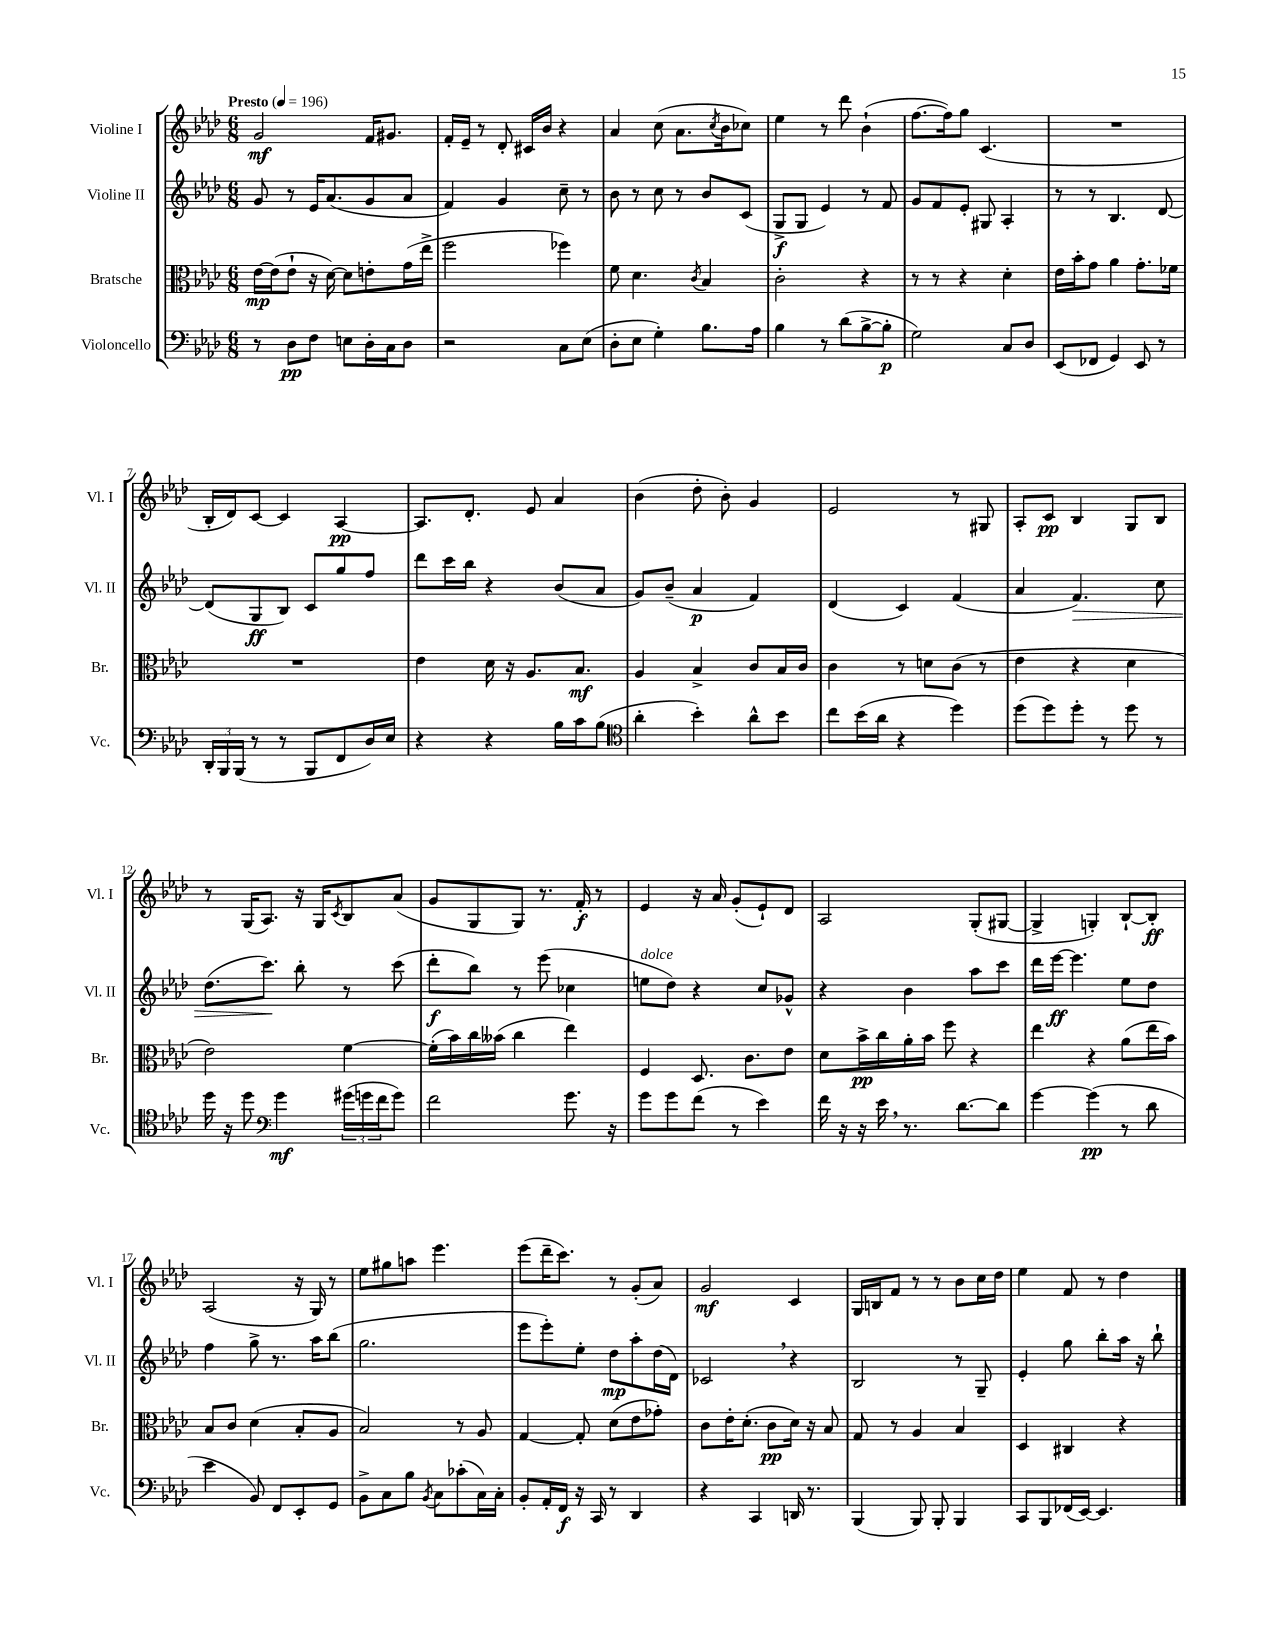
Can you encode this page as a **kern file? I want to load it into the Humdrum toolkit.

**kern	**dynam	**kern	**dynam	**kern	**dynam	**kern	**dynam
*part4	*part4	*part3	*part3	*part2	*part2	*part1	*part1
*staff4	*staff4	*staff3	*staff3	*staff2	*staff2	*staff1	*staff1
*I"Violoncello	*	*I"Bratsche	*	*I"Violine II	*	*I"Violine I	*
*I'Vc.	*	*I'Br.	*	*I'Vl. II	*	*I'Vl. I	*
*clefF4	*	*clefC3	*	*clefG2	*	*clefG2	*
*k[b-e-a-d-]	*	*k[b-e-a-d-]	*	*k[b-e-a-d-]	*	*k[b-e-a-d-]	*
*M6/8	*	*M6/8	*	*M6/8	*	*M6/8	*
*MM196	*	*MM196	*	*MM196	*	*MM196	*
=1	=1	=1	=1	=1	=1	=1	=1
!	!	!	!	!	!	!LO:TX:a:B:t=Presto	!
8r	.	[16e-\LL	mp	8g/	.	2g/	mf
.	.	(16e-\J]	.	.	.	.	.
8D-\L	pp	8e-`\J	.	8r	.	.	.
8F\J	.	16r	.	16e-/KL	.	.	.
.	.	[16d-\)	.	(8.a-/	.	.	.
8En\L	.	8d-\L]	.	.	.	.	.
16D-'\L	.	8en'\	.	8g/	.	16f/KL	.
16C\J	.	.	.	.	.	8.g#X/J	.
8D-\J	.	(16g\L	.	8a-/J	.	.	.
.	.	16ee-^\JJ	.	.	.	.	.
=2	=2	=2	=2	=2	=2	=2	=2
2r	.	2ff\	.	4f/)	.	16f'/LL	.
.	.	.	.	.	.	16e-~/JJ	.
.	.	.	.	.	.	8r	.
.	.	.	.	4g/	.	8d-'/	.
.	.	.	.	.	.	16c#X/LL	.
.	.	.	.	.	.	16b-/JJ	.
8C\L	.	4ff-X\)	.	8cc~\	.	4r	.
(8E-\J	.	.	.	8r	.	.	.
=3	=3	=3	=3	=3	=3	=3	=3
8D-'\L	.	8f\	.	8b-\	.	4a-/	.
8E-\J	.	4.d-\	.	8r	.	.	.
4G'\)	.	.	.	8cc\	.	(8cc\	.
.	.	.	.	8r	.	8.a-\L	.
.	.	8qc/	.	.	.	.	.
8.B-\L	.	4B-/	.	8b-/L	.	.	.
.	.	.	.	.	.	8qcc/	.
.	.	.	.	.	.	16b-\k	.
.	.	.	.	(8c/J	.	8cc-X\J)	.
16A-\Jk	.	.	.	.	.	.	.
=4	=4	=4	=4	=4	=4	=4	=4
4B-\	.	2c'\	.	8G^/L	f	4ee-\	.
.	.	.	.	8G/J	.	.	.
8r	.	.	.	4e-/)	.	8r	.
(8d-\L	.	.	.	.	.	8ddd-\	.
[8B-^\	.	4r	.	8r	.	(4b-`\	.
8B-'\J]	p	.	.	8f/	.	.	.
=5	=5	=5	=5	=5	=5	=5	=5
2G\)	.	8r	.	8g/L	.	[8.ff\L	.
.	.	8r	.	8f/	.	.	.
.	.	.	.	.	.	16ff\k])	.
.	.	4r	.	8e-'/J	.	8gg\J	.
.	.	.	.	8G#X/	.	(4.c/	.
8C/L	.	4d-'\	.	4A-'/	.	.	.
8D-/J	.	.	.	.	.	.	.
=6	=6	=6	=6	=6	=6	=6	=6
(8EE-/L	.	16e-\LL	.	8r	.	2.r	.
.	.	16b-'\J	.	.	.	.	.
8FF-X/J	.	8g\J	.	8r	.	.	.
4GG/)	.	4a-\	.	4.B-/	.	.	.
8EE-/	.	8.g'\L	.	.	.	.	.
8r	.	.	.	[8d-/	.	.	.
.	.	16f-X\Jk	.	.	.	.	.
!!LO:LB:g=z
=7	=7	=7	=7	=7	=7	=7	=7
24DD-'/LL	.	2.r	.	(8d-/L]	.	16B-'/LL	.
24BBB-/	.	.	.	.	.	.	.
.	.	.	.	.	.	16d-/J)	.
(24BBB-/JJ	.	.	.	.	.	.	.
8r	.	.	.	8G/	ff	[8c/J	.
8r	.	.	.	8B-/J)	.	4c/]	.
8BBB-/L	.	.	.	8c/L	.	.	.
8FF/	.	.	.	8gg/	.	[4A-/	pp
16D-/L)	.	.	.	8ff/J	.	.	.
16E-/JJ	.	.	.	.	.	.	.
=8	=8	=8	=8	=8	=8	=8	=8
4r	.	4e-\	.	8ddd-\L	.	8.A-/L]	.
.	.	.	.	16ccc\L	.	.	.
.	.	.	.	16bb-\JJ	.	8.d-'/J	.
4r	.	16d-\	.	4r	.	.	.
.	.	16r	.	.	.	.	.
.	.	8.A-/L	.	.	.	8e-/	.
16B-\LL	.	.	.	(8b-/L	.	4a-/	.
16c\J	.	8.B-/J	mf	.	.	.	.
(8B-\J	.	.	.	8a-/J	.	.	.
=9	=9	=9	=9	=9	=9	=9	=9
*clefC4	*	*	*	*	*	*	*
4a-'\	.	4A-/	.	8g/L)	.	(4b-\	.
.	.	.	.	(8b-~/J	.	.	.
4b-'\)	.	4B-^/	.	4a-/	p	8dd-'\	.
.	.	.	.	.	.	8b-'\)	.
8a-^^\L	.	8c/L	.	4f/)	.	4g/	.
8b-\J	.	16B-/L	.	.	.	.	.
.	.	16c/JJ	.	.	.	.	.
=10	=10	=10	=10	=10	=10	=10	=10
8cc\L	.	4c\	.	(4d-/	.	2e-/	.
(16b-\L	.	.	.	.	.	.	.
16a-\JJ	.	.	.	.	.	.	.
4r	.	8r	.	4c/)	.	.	.
.	.	8dn\L	.	.	.	.	.
4dd-\)	.	(8c\J	.	(4f/	.	8r	.
.	.	8r	.	.	.	8G#X/	.
=11	=11	=11	=11	=11	=11	=11	=11
(8dd-\L	.	4e-\	.	4a-/	.	8A-'/L	.
8dd-\)	.	.	.	.	.	8c/J	pp
!	!	!	!	!	!LO:HP:b	!	!
8dd-'\J	.	4r	.	4.f/)	>	4B-/	.
8r	.	.	.	.	.	.	.
8dd-\	.	4d-\	.	.	.	8G/L	.
8r	.	.	.	8cc\	.	8B-/J	.
!!LO:LB:g=z
=12	=12	=12	=12	=12	=12	=12	=12
16dd-\	.	2e-\)	.	(8.dd-\L	.	8r	.
16r	.	.	.	.	.	.	.
8dd-\	.	.	.	.	.	(16G/KL	.
.	.	.	.	8.ccc\J)	.	8.A-/J)	.
*clefF4	*	*	*	*	*	*	*
4g\	mf	.	.	.	.	.	.
.	.	.	.	8bb-'\	]	16r	.
.	.	.	.	.	.	16G/KL	.
.	.	.	.	.	.	8qc/	.
(24g#X\LL	.	[4f\	.	8r	.	8B-/	.
24gn\	.	.	.	.	.	.	.
24f\J	.	.	.	.	.	.	.
8g\J)	.	.	.	(8ccc\	.	(8a-/J	.
=13	=13	=13	=13	=13	=13	=13	=13
2f\	.	(16f'\LL]	.	8ddd-'\L	f	8g/L	.
.	.	16b-\)	.	.	.	.	.
.	.	16cc\	.	8bb-\J)	.	8G/	.
.	.	(16b--X\JJ	.	.	.	.	.
.	.	4cc\	.	8r	.	8G/J)	.
.	.	.	.	(8eee-\	.	8.r	.
8.g\	.	4ee-\)	.	4cc-X\	.	.	.
.	.	.	.	.	.	16f'/	f
.	.	.	.	.	.	8r	.
16r	.	.	.	.	.	.	.
=14	=14	=14	=14	=14	=14	=14	=14
!	!	!	!	!LO:TX:a:i:t=dolce	!	!	!
8g\L	.	4F/	.	8een\L	.	4e-/	.
8g\	.	.	.	8dd-\J)	.	.	.
(8f\J	.	8.D-/	.	4r	.	16r	.
.	.	.	.	.	.	16a-/	.
8r	.	.	.	.	.	(8g'/L	.
.	.	8.c\L	.	.	.	.	.
4e-\)	.	.	.	8cc/L	.	8e-`/)	.
.	.	8e-\J	.	8g-X^^/J	.	8d-/J	.
=15	=15	=15	=15	=15	=15	=15	=15
16f\	.	8d-\L	.	4r	.	2A-/	.
16r	.	.	.	.	.	.	.
16r	.	16b-^\L	pp	.	.	.	.
16e-,\	.	16cc\	.	.	.	.	.
8.r	.	16a-'\	.	4b-\	.	.	.
.	.	16b-\JJ	.	.	.	.	.
.	.	8ff\	.	.	.	.	.
[8.d-\L	.	.	.	.	.	.	.
.	.	4r	.	8aa-\L	.	(8G'/L	.
8d-\J]	.	.	.	8ccc\J	.	[8G#X/J	.
=16	=16	=16	=16	=16	=16	=16	=16
[4g\	.	4ee-\	.	16ddd-\LL	.	4G#^/]	.
.	.	.	.	[16eee-\JJ	ff	.	.
.	.	.	.	4.eee-\]	.	.	.
(4g\]	pp	4r	.	.	.	4Gn'/)	.
8r	.	(8a-\L	.	8ee-\L	.	[8B-`/L	.
8d-\	.	16ee-\L	.	8dd-\J	.	8B-'/J]	ff
.	.	16b-\JJ)	.	.	.	.	.
!!LO:LB:g=z
=17	=17	=17	=17	=17	=17	=17	=17
4e-\	.	8B-/L	.	4ff\	.	(2A-/	.
.	.	8c/J	.	.	.	.	.
8BB-/)	.	(4d-\	.	8gg^\	.	.	.
8FF/L	.	.	.	8.r	.	.	.
8EE-'/	.	8B-'/L	.	.	.	16r	.
.	.	.	.	16aa-\KL	.	16G/)	.
8GG/J	.	8A-/J	.	(8bb-\J	.	8r	.
=18	=18	=18	=18	=18	=18	=18	=18
8BB-^\L	.	2B-/)	.	2.gg\	.	8ee-\L	.
8C\	.	.	.	.	.	8gg#X\	.
8B-\J	.	.	.	.	.	8aan\J	.
8qBB-/	.	.	.	.	.	.	.
8C\L	.	.	.	.	.	4.eee-\	.
(8c-X'\	.	8r	.	.	.	.	.
16C\L)	.	8A-/	.	.	.	.	.
16C'\JJ	.	.	.	.	.	.	.
=19	=19	=19	=19	=19	=19	=19	=19
8BB-'/L	.	[4G/	.	8eee-\L	.	(8eee-\L	.
16AA-'/L	.	.	.	8eee-'\)	.	16ddd-~\K	.
16FF/JJ	f	.	.	.	.	8.ccc\J)	.
16r	.	8G'/]	.	8ee-'\J	.	.	.
16CC/	.	.	.	.	.	.	.
8r	.	(8d-\L	.	8dd-\L	mp	8r	.
4DD-/	.	8e-\	.	8aa-'\	.	(8g'/L	.
.	.	8g-X'\J)	.	(16dd-\L	.	8a-/J)	.
.	.	.	.	16d-\JJ)	.	.	.
=20	=20	=20	=20	=20	=20	=20	=20
4r	.	8c\L	.	2c-X,/	.	2g/	mf
.	.	16e-'\K	.	.	.	.	.
.	.	(8.d-'\J	.	.	.	.	.
4CC/	.	.	.	.	.	.	.
.	.	8c\L	pp	.	.	.	.
16DDn/	.	16d-\Jk)	.	4r	.	4c/	.
8.r	.	16r	.	.	.	.	.
.	.	8B-/	.	.	.	.	.
=21	=21	=21	=21	=21	=21	=21	=21
(4BBB-/	.	8G/	.	2B-/	.	16G/LL	.
.	.	.	.	.	.	16Bn/J	.
.	.	8r	.	.	.	8f/J	.
8BBB-/)	.	4A-/	.	.	.	8r	.
8BBB-'/	.	.	.	.	.	8r	.
4BBB-/	.	4B-/	.	8r	.	8b-\L	.
.	.	.	.	8G~/	.	16cc\L	.
.	.	.	.	.	.	16dd-\JJ	.
=22	=22	=22	=22	=22	=22	=22	=22
8CC/L	.	4D-/	.	4e-'/	.	4ee-\	.
8BBB-/	.	.	.	.	.	.	.
(16FF-X/L	.	4C#X/	.	8gg\	.	8f/	.
[16EE-/JJ)	.	.	.	.	.	.	.
4.EE-/]	.	.	.	8bb-'\L	.	8r	.
.	.	4r	.	16aa-\Jk	.	4dd-\	.
.	.	.	.	16r	.	.	.
.	.	.	.	8bb-`\	.	.	.
==	==	==	==	==	==	==	==
*-	*-	*-	*-	*-	*-	*-	*-
